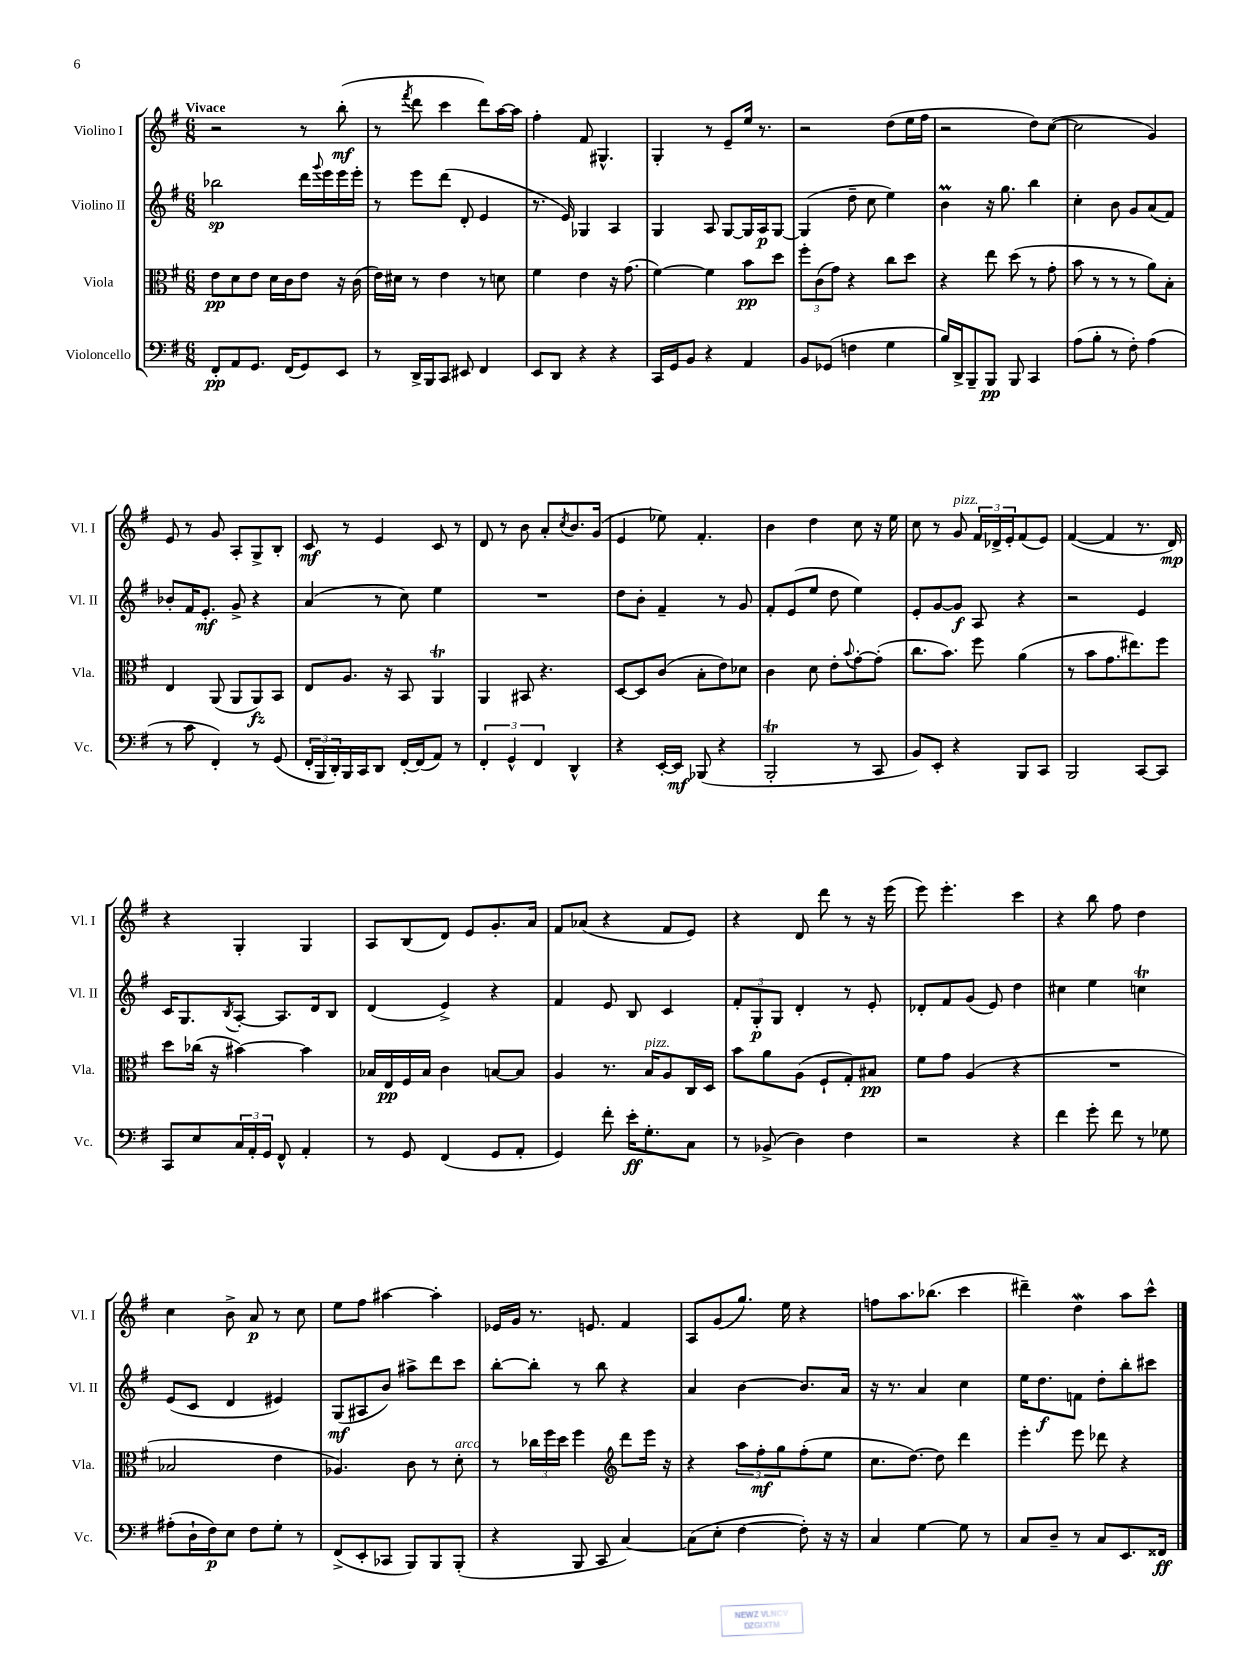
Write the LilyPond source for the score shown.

<<
\new StaffGroup <<
\new Staff = "s0" \with { instrumentName = "Violino I" shortInstrumentName = "Vl. I" } {
    \clef treble \key g \major \numericTimeSignature \time 6/8 \tempo "Vivace"
    r2 r8 b''8-.\mf( |
    r8 \acciaccatura { fis'''8 } d'''8 c'''4 d'''8) a''16~ a''16 |
    fis''4-. fis'8 gis4.-^ |
    g4-. r8 e'8-- e''16 r8. |
    r2 d''8( e''16 fis''16 |
    r2 d''8) c''8~( |
    c''2 g'4) |
    e'8 r8 g'8 a8-. g8-> b8-. |
    c'8\mf r8 e'4 c'8 r8 |
    d'8 r8 b'8 a'8-. \acciaccatura { c''8 } b'8. g'16( |
    e'4 ees''8) fis'4.-. |
    b'4 d''4 c''8 r16 e''16 |
    c''8 r8 g'8^\markup { \italic "pizz." } \tuplet 3/2 { fis'16 des'16-> e'16-. } fis'8( e'8) |
    fis'4~( fis'4 r8. d'16\mp) |
    r4 g4-. g4 |
    a8 b8( d'8) e'8 g'8.-. a'16 |
    fis'8 aes'8( r4 fis'8 e'8) |
    r4 d'8 d'''8 r8 r16 e'''16( |
    e'''8) e'''4.-. c'''4 |
    r4 b''8 fis''8 d''4 |
    c''4 b'8-> a'8\p r8 c''8 |
    e''8 fis''8 ais''4~ ais''4-. |
    ees'16 g'16 r8. e'8. fis'4 |
    a8 g'8( g''8.) e''16 r4 |
    f''8 a''8. bes''8.( c'''4 |
    dis'''4--) d''4\mordent a''8 c'''8-^ \bar "|." |
}
\new Staff = "s1" \with { instrumentName = "Violino II" shortInstrumentName = "Vl. II" } {
    \clef treble \key g \major \numericTimeSignature \time 6/8
    bes''2\sp d'''16 \appoggiatura { g'''8 } e'''16 e'''16 e'''16-. |
    r8 e'''8 d'''8( d'8-. e'4 |
    r8. e'16) ges4 a4 |
    g4 a8 g8~ g16 a16\p g8~ |
    g4( d''8-- c''8 e''4) |
    b'4\prall r16 g''8. b''4 |
    c''4-. b'8 g'8 a'8( fis'8) |
    bes'8-. fis'16 e'8.-.\mf g'8-> r4 |
    a'4( r8 c''8) e''4 |
    R2. |
    d''8 b'8-. fis'4-- r8 g'8 |
    fis'8-. e'8( e''8 d''8 e''4) |
    e'8-. g'8~ g'8\f a8 r4 |
    r2 e'4 |
    c'16 g8. \acciaccatura { b8 } a8~-. a8. d'16 b8 |
    d'4( e'4->) r4 |
    fis'4 e'8 b8 c'4 |
    \tuplet 3/2 { fis'8-. g8-.\p g8 } d'4-. r8 e'8-. |
    des'8-. fis'8 g'8( e'8) d''4 |
    cis''4 e''4 c''4\trill |
    e'8( c'8 d'4 eis'4) |
    g8\mf( ais8 b'8) ais''8-> d'''8 c'''8 |
    b''8~-. b''8-. r8 b''8 r4 |
    a'4 b'4~ b'8. a'16 |
    r16 r8. a'4 c''4 |
    e''16 d''8.\f f'8 d''8-. b''8-. cis'''8 \bar "|." |
}
\new Staff = "s2" \with { instrumentName = "Viola" shortInstrumentName = "Vla." } {
    \clef alto \key g \major \numericTimeSignature \time 6/8
    e'8\pp d'8 e'8 d'16 c'16 e'8 r16 c'16( |
    e'16) dis'16 r8 e'4 r8 d'8 |
    fis'4 e'4 r16 g'8.( |
    fis'4~) fis'4 b'8\pp d''8 |
    \tuplet 3/2 { fis''8-. c'8( g'8) } r4 c''8 d''8 |
    r4 e''8 d''8( r8 g'8-. |
    b'8 r8 r8 r8 a'8) b8-. |
    e4 a,8( a,8 a,8\fz) b,8 |
    e8 a8. r16 b,8 a,4\trill |
    a,4 bis,8 r4. |
    d8~ d8 c'8( b8-. e'8) des'8 |
    c'4 d'8 e'8-. \appoggiatura { b'8 } g'8~-. g'8-.( |
    c''8. b'8.) fis''8 a'4( |
    r8 b'8 g'8. eis''8.) fis''8 |
    d''8 ces''16( r16 bis'4~) bis'4 |
    bes16 e16\pp fis16 bes16 c'4 b8~ b8 |
    a4 r8. b16^\markup { \italic "pizz." } a8 c16 d16 |
    b'8 a'8 a8( fis8-! g8-.) bis8\pp |
    fis'8 g'8 a4( r4 |
    R2. |
    bes2 e'4 |
    aes4.) c'8 r8 d'8-.^\markup { \italic "arco" } |
    r8 \tuplet 3/2 { ces''16 fis''16 d''16 } fis''4 \clef treble d'''8 e'''16 r16 |
    r4 \tuplet 3/2 { a''8 fis''8-.\mf g''8 } fis''8-.( e''8 |
    c''8. d''8.~) d''8 d'''4 |
    e'''4-. e'''8 des'''8 r4 \bar "|." |
}
\new Staff = "s3" \with { instrumentName = "Violoncello" shortInstrumentName = "Vc." } {
    \clef bass \key g \major \numericTimeSignature \time 6/8
    fis,8-.\pp a,8 g,8. fis,16( g,8) e,8 |
    r8 d,16-> b,,16 c,8 eis,8 fis,4 |
    e,8 d,8 r4 r4 |
    c,16 g,16 b,8 r4 a,4 |
    b,8 ges,8( f4 g4 |
    b16) d,16-> b,,8-- b,,8\pp b,,8 c,4 |
    a8( b8-. r8 fis8-.) a4( |
    r8 c'8 fis,4-.) r8 g,8( |
    \tuplet 3/2 { fis,16-. b,,16 d,16-.) } b,,16 c,16 d,8 fis,16~-. fis,16( a,8) r8 |
    \tuplet 3/2 { fis,4-. g,4-^ fis,4 } d,4-^ |
    r4 e,16~-. e,16\mf bes,,8( r4 |
    b,,2-.\trill r8 c,8 |
    b,8) e,8-. r4 b,,8 c,8 |
    b,,2 c,8~ c,8 |
    c,8 e8 \tuplet 3/2 { c16 a,16-. g,16 } fis,8-^ a,4-. |
    r8 g,8 fis,4( g,8 a,8-. |
    g,4) fis'8-. e'16-.\ff g8.-. c8 |
    r8 bes,8->( d4) fis4 |
    r2 r4 |
    fis'4 g'8-. fis'8 r8 ges8 |
    ais8-.( d16-! fis16\p) e8 fis8 g8-. r8 |
    fis,8->( e,8-. ces,8 b,,8) b,,8 b,,8-.( |
    r4 b,,8 c,8 c4~) |
    c8( e8-. fis4~ fis8-.) r16 r16 |
    c4 g4~ g8 r8 |
    c8 d8-- r8 c8 e,8. fisis,16\ff \bar "|." |
}
>>
>>
\layout { \context { \Score \remove "Bar_number_engraver" } }
